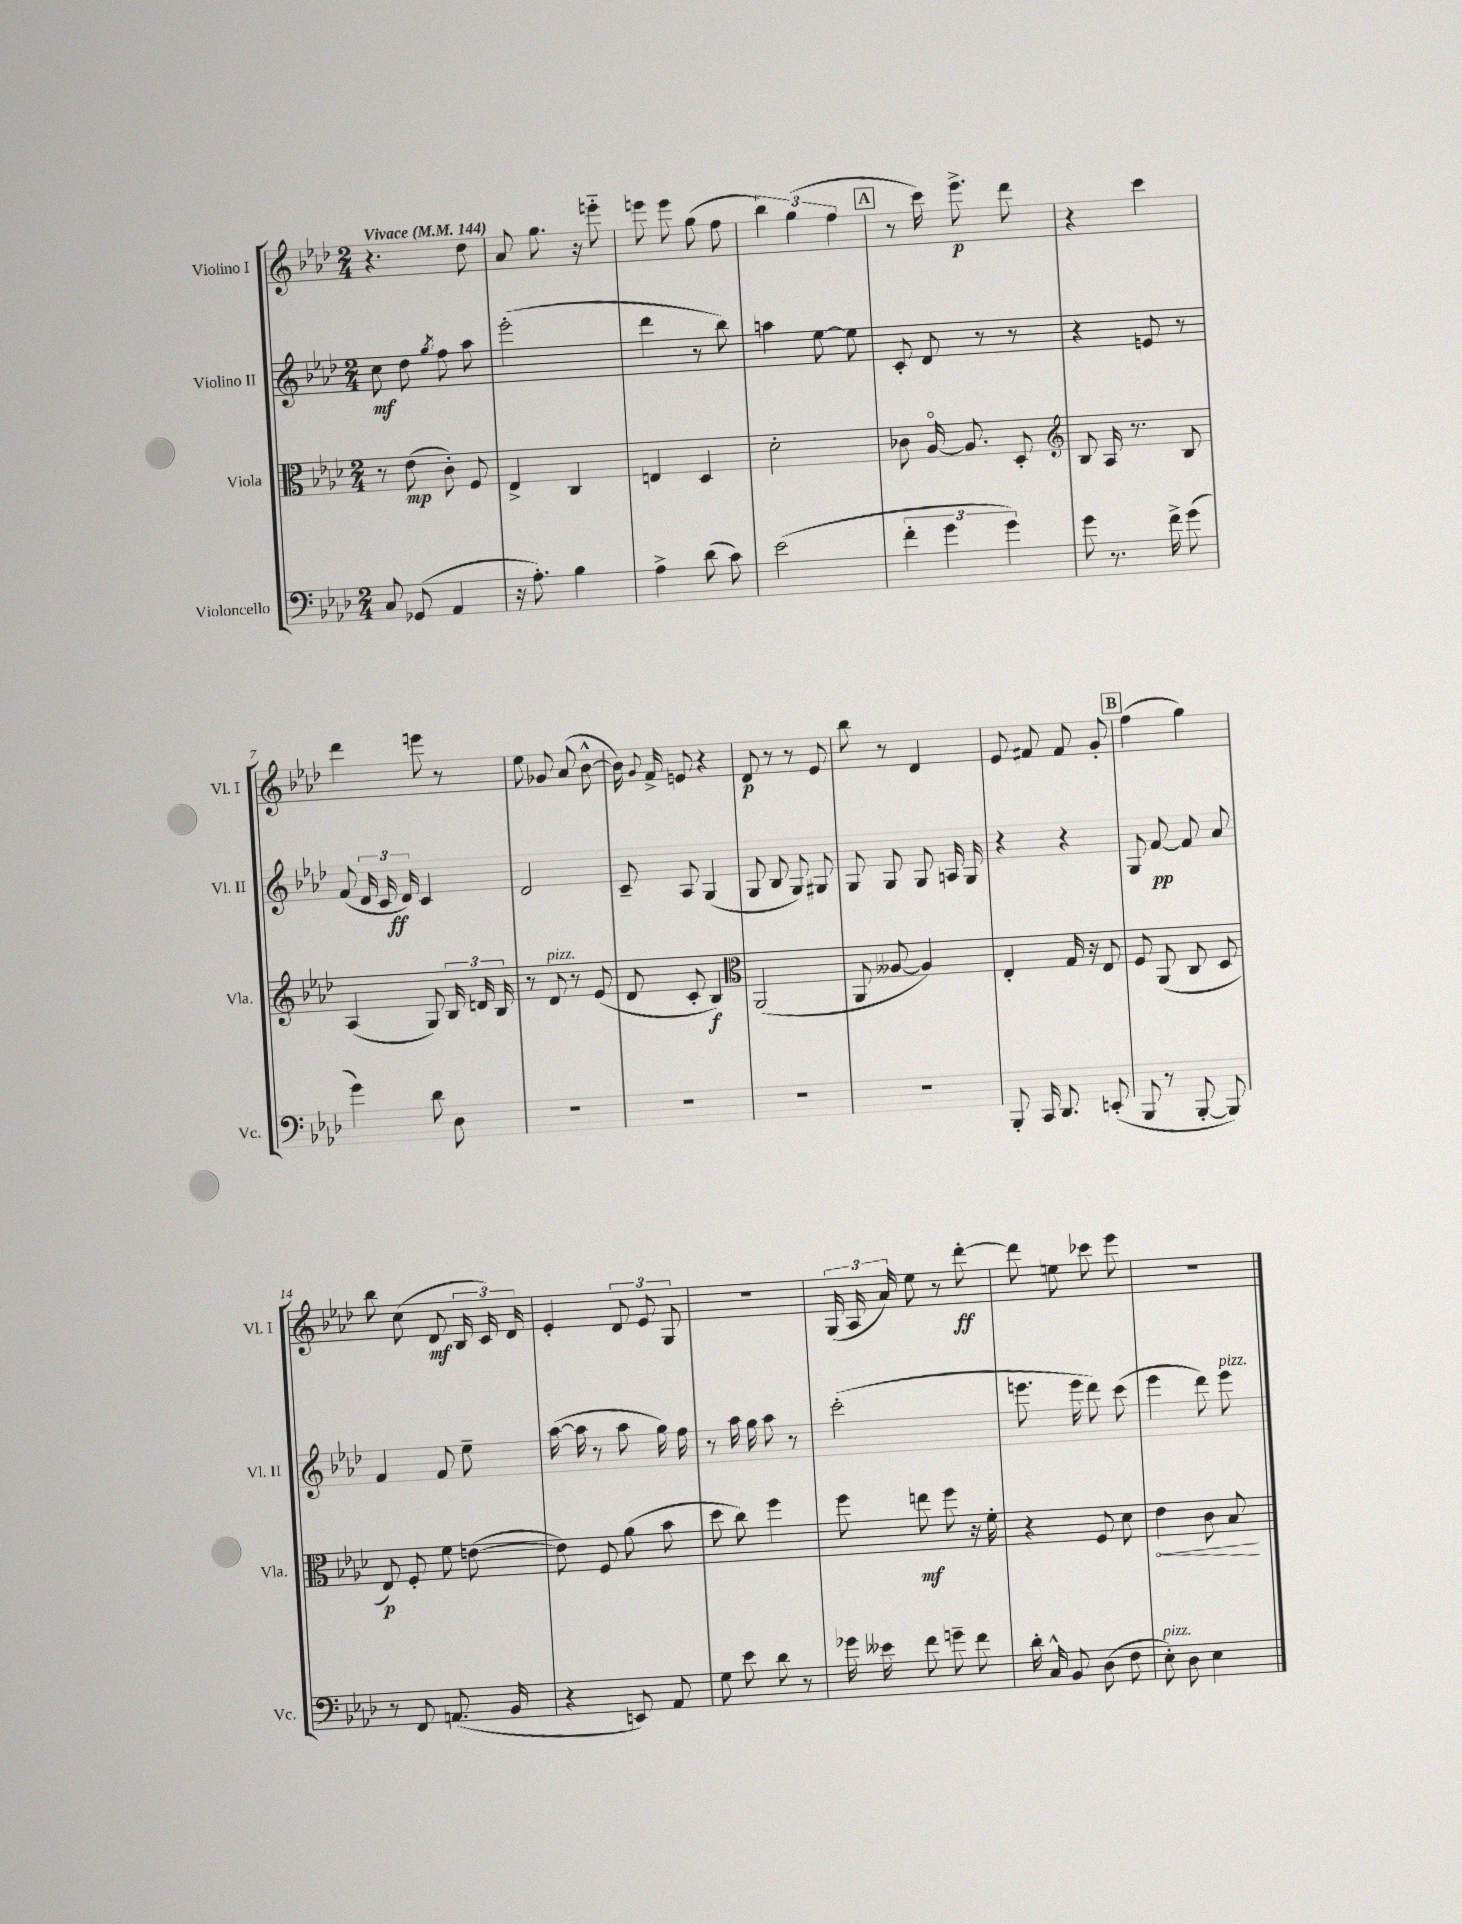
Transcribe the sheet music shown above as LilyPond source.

<<
\new StaffGroup <<
\new Staff = "s0" \with { instrumentName = "Violino I" shortInstrumentName = "Vl. I" } {
    \clef treble \key aes \major \numericTimeSignature \time 2/4 \tempo "Vivace" 4 = 144
    \autoBeamOff r4. des''8 |
    aes'8 g''8. r16 e'''8-_ |
    e'''8 e'''8 g''8( f''8 |
    \tuplet 3/2 { bes''4) g''4( f''4 } |
    \mark \markup { \box "A" } r8 c'''16) ees'''8.->\p des'''8 |
    r4 c'''4 |
    des'''4 e'''8 r8 |
    ees''8 ges'8 aes'8( bes'8~-^ |
    bes'16) \appoggiatura { g'8 } f'16-> e'8 r4 |
    des'8\p r8 r8 ees'8 |
    bes''8 r8 des'4 |
    ees'8 fis'8 fis'8 g'8-. |
    \mark \markup { \box "B" } f''4( g''4) |
    bes''8 c''8( des'8\mf \tuplet 3/2 { bes16 c'16) des'16 } |
    ees'4-. \tuplet 3/2 { des'8 ees'8 g8 } |
    r2 |
    \tuplet 3/2 { g16( aes16 aes'16) } ees''8 r8 des'''8~-.\ff |
    des'''8 e''8 ces'''8 ees'''8 |
    R2 \bar "|." |
}
\new Staff = "s1" \with { instrumentName = "Violino II" shortInstrumentName = "Vl. II" } {
    \clef treble \key aes \major \numericTimeSignature \time 2/4
    \autoBeamOff c''8\mf des''8 \acciaccatura { g''8 } f''8 aes''8 |
    ees'''2-.( |
    des'''4 r8 bes''8) |
    a''4 ees''8~ ees''8 |
    \mark \markup { \box "A" } c'8-. des'8 r8 r8 |
    r4 e'8 r8 |
    f'8( \tuplet 3/2 { des'16 c'16 des'16\ff) } c'4 |
    des'2 |
    c'8-- aes8 g4( |
    g8 bes8 g8) gis8 |
    g8 g8 g8 a16 g16 |
    r4 r4 |
    \mark \markup { \box "B" } g8 f'8~\pp f'8 aes'8 |
    f'4 f'8 ees''8-- |
    aes''16~( aes''16 r8 aes''8 g''16) f''16 |
    r8 aes''16 g''16 aes''8 r8 |
    c'''2-.( |
    e'''8. e'''16 des'''8) c'''8( |
    ees'''4 des'''8) ees'''8^\markup { \italic "pizz." } \bar "|." |
}
\new Staff = "s2" \with { instrumentName = "Viola" shortInstrumentName = "Vla." } {
    \clef alto \key aes \major \numericTimeSignature \time 2/4
    \autoBeamOff r8 ees'8\mp( c'8-.) f8 |
    ees4-> c4 |
    e4 des4 |
    des'2-. |
    \mark \markup { \box "A" } ces'8 aes16~\flageolet aes8. des8-. |
    \clef treble bes8 aes16 r8. bes8 |
    aes4( g8) \tuplet 3/2 { bes16 d'16 bes16 } |
    r8 des'8^\markup { \italic "pizz." } r8 ees'8( |
    des'8 c'8-. bes4\f) |
    \clef alto aes,2( |
    aes,8 aeses8~ aeses4) |
    ees4-. g16 r16 ees8 |
    \mark \markup { \box "B" } f8 aes,8( c8 des8 |
    ees8\p) f8-. f'8 e'8~( |
    e'8) f8 aes'8( bes'8 |
    des''8 c''8) f''4 |
    f''8 e''8\mf f''8 r16 f'16-. |
    r4 f8 des'8 |
    \once \override Hairpin.circled-tip = ##t ees'4\< c'8 bes8\! \bar "|." |
}
\new Staff = "s3" \with { instrumentName = "Violoncello" shortInstrumentName = "Vc." } {
    \clef bass \key aes \major \numericTimeSignature \time 2/4
    \autoBeamOff c8 ges,8( aes,4 |
    r16 aes8.-.) bes4 |
    aes4-> des'8( c'8) |
    ees'2( |
    \mark \markup { \box "A" } \tuplet 3/2 { f'4-. g'4 g'4) } |
    g'8 r8. f'16-> g'8( |
    g'4) des'8 des8 |
    R2 |
    R2 |
    R2 |
    R2 |
    bes,,8-. c,16 des,8. e,8-.( |
    \mark \markup { \box "B" } bes,,8 r8 bes,,8~-. bes,,8) |
    r8 f,8 a,8.( bes,16 |
    r4 e,8) aes,8 |
    g8 ees'8 des'8 r8 |
    ges'16 eeses'16 f'8 g'8-- f'8 |
    des'16-. c16-^ bes,8 des8( f8 |
    ees8-.^\markup { \italic "pizz." }) des8 ees4 \bar "|." |
}
>>
>>
